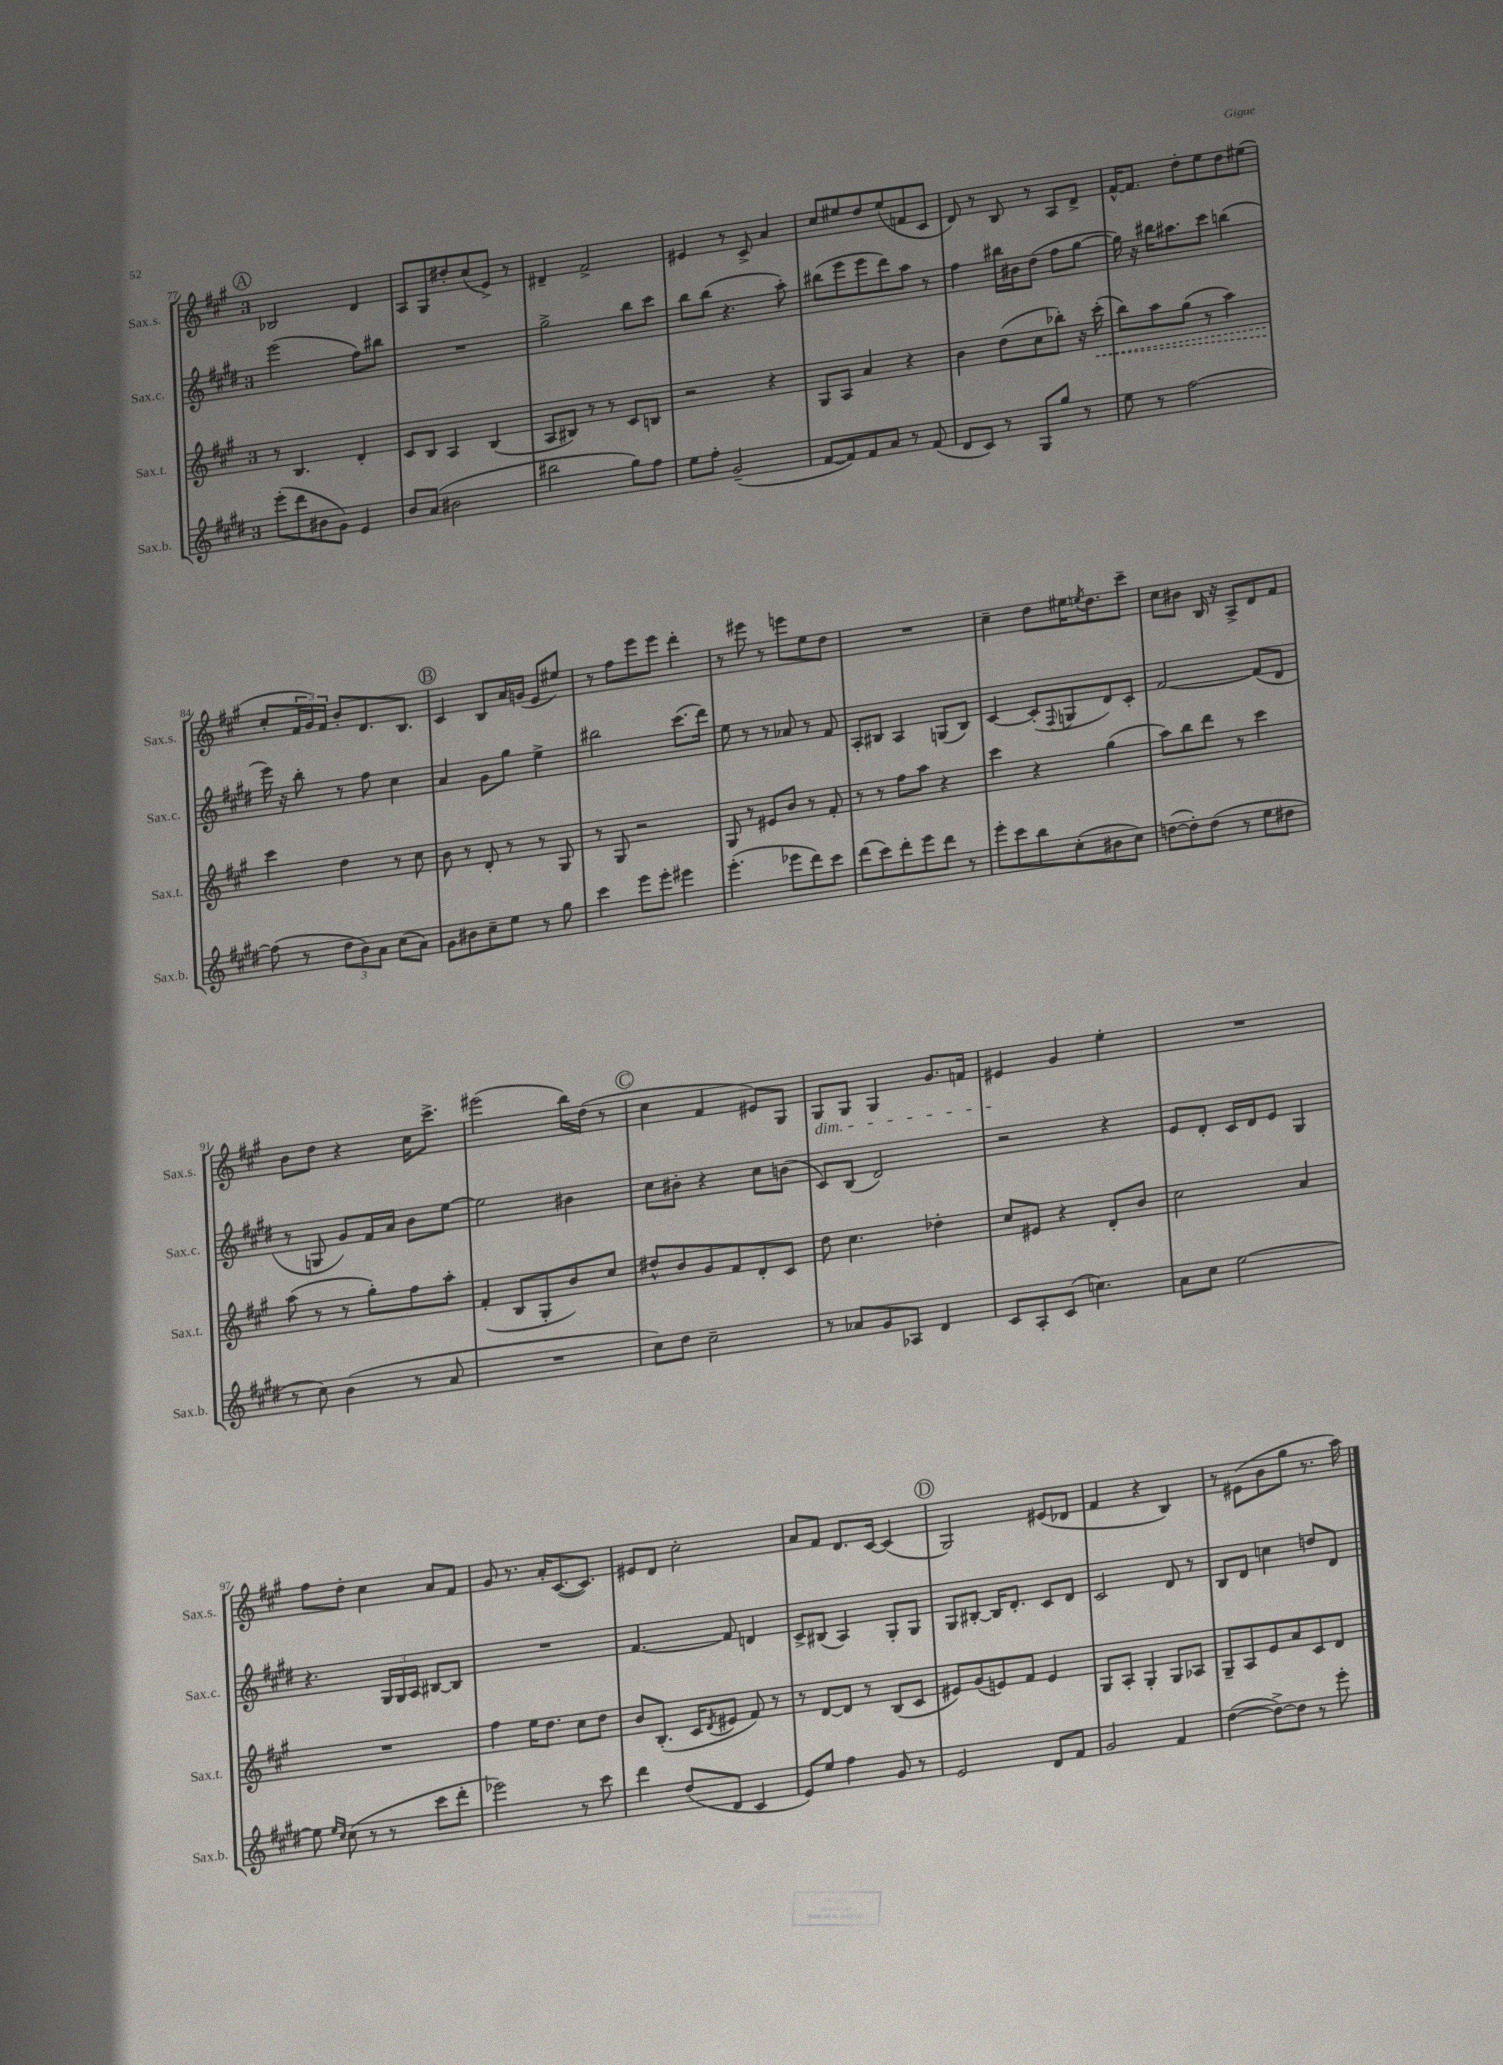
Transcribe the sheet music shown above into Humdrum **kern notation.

**kern	**kern	**dynam	**kern	**kern
*part4	*part3	*part3	*part2	*part1
*staff4	*staff3	*staff3	*staff2	*staff1
*I"Sax.b.	*I"Sax.t.	*	*I"Sax.c.	*I"Sax.s.
*I'Sax.b.	*I'Sax.t.	*	*I'Sax.c.	*I'Sax.s.
*clefG2	*clefG2	*	*clefG2	*clefG2
*k[f#c#g#d#]	*k[f#c#g#]	*	*k[f#c#g#d#]	*k[f#c#g#]
*M3/4	*M3/4	*	*M3/4	*M3/4
!!LO:REH:place=s1:t=A
=77	=77	=77	=77	=77
(8eee'\L	8r	.	(2eee\	2B-X/
8ddd#\	4.B/	.	.	.
8b#X\	.	.	.	.
8g#\J)	.	.	.	.
4e/	4d'/	.	8ff#\L)	4d/
.	.	.	8bb#X\J	.
=78	=78	=78	=78	=78
8b/L	8c#/L	.	2.r	8A/L
(8a/J	8B/J	.	.	8G#/
2b#X\	4A/	.	.	8dd#X'/
.	.	.	.	(8cc#/
.	(4B/	.	.	8e^/J)
.	.	.	.	8r
=79	=79	=79	=79	=79
2bb#X\	8A/L	.	2gg#^\	4d#X~/
.	8B#X/J)	.	.	.
.	8r	.	.	2f#^/
.	8r	.	.	.
8gg#\L)	8c#/L	.	8bb\L	.
8ff#\J	8Bn/J	.	8ccc#\J	.
=80	=80	=80	=80	=80
8ee\L	2r	.	8bb\L	4e#X/
8ff#'\J	.	.	(8bb\J	.
(2g#~/	.	.	4.r	8r
.	.	.	.	8c#^/
.	4r	.	.	4a/
.	.	.	8aa'\)	.
=81	=81	=81	=81	=81
[8f#/L	8G#/L	.	(8bb#X\L	8cc#/L
8f#/])	8A/J	.	8eee\	8ee#X/
8f#/	4a/	.	8eee\	8dd/
8a/J	.	.	8ddd#\)	(8ee#/
8r	4r	.	8aa\J	8fn/
(8f#/	.	.	8r	8c#/J
=82	=82	=82	=82	=82
8d#/L	4b\	.	4ff#\	8d/)
8c#/J)	.	.	.	8r
8r	(8dd\L	.	16bb#X\LL	8B/
.	.	.	16b#X\J	.
8G#/L	8cc#\	.	(8dd#\J	8r
8gg#/J	8bb-X'\J)	.	8ff#\L	8A/L
8r	16r	.	[8gg#\J	8d^/J
!	!	!LO:HP:b	!	!
.	(16ccc#'\	<	.	.
=83	=83	=83	=83	=83
8ee\	8bb\L)	.	16gg#\])	[16f#^^/KL
.	.	.	16r	8.f#/J]
8r	8aa\	.	16bb#X\KL	.
.	.	.	8.aa#X\	.
[2ff#\	(8gg#\J	.	.	8dd'\L
.	8r	.	8ccc#\J	8ee\
.	4aa\)	.	(4bbn\	8dd\
.	.	.	.	(8ee#X\J
!!LO:LB:g=z
=84	=84	=84	=84	=84
(8ff#\]	4ccc#\	.	16eee\)	8cc#'/L
.	.	.	16r	.
8r	.	.	8bb'\	24f#/L
.	.	.	.	24g#/)
.	.	.	.	24f#/JJ
12dd#\L	4dd\	[	8r	8b'/L
12b\)	.	.	.	.
.	.	.	8ff#\	8.d/
12a\J	.	.	.	.
(8cc#\L	8r	.	4cc#\	.
.	.	.	.	8.B/J
8a\J)	8cc#\	.	.	.
!!LO:REH:place=s1:t=B
=85	=85	=85	=85	=85
8g#\L	8b\	.	4a/	4c#/
8b#X\	8r	.	.	.
8cc#~\	8d'/	.	8g#\L	8B/L
8ee\J	8r	.	8gg#\J	16a/L
.	.	.	.	(16gn/JJ
8r	8r	.	4ee^\	8e/L
8gg#\	8G#/	.	.	8ee#X/J)
=86	=86	=86	=86	=86
4ccc#\	8r	.	2bb#X\	8r
.	8G#/	.	.	8ff#\L
8eee\L	2r	.	.	8eee\
8eee'\J	.	.	.	8eee\J
4eee#X\	.	.	(8.ccc#\L	4ddd'\
.	.	.	16ddd#\Jk)	.
=87	=87	=87	=87	=87
(4.eee'\	8G#/	.	8ee\	8r
.	8r	.	8r	8eee#X\
.	8e#X/L	.	8r	8r
8eee-X\L	8b/J	.	8a-X/	8eeen\L
8ddd#\)	8r	.	8r	8ee\
8ccc#\J	8f#'/	.	8f#/	8dd\J
=88	=88	=88	=88	=88
(8ddd#\L	8r	.	8A'/L	2.r
8ccc#\)	8r	.	8B#X/J	.
8ddd#'\	8ff#\L	.	4A/	.
8eee\	8aa\J	.	.	.
8ddd#\J	4r	.	(8Gn/L	.
8r	.	.	8B#/J)	.
=89	=89	=89	=89	=89
8eee'\L	4ccc#\	.	[4c#/	4cc#~\
8ccc#\	.	.	.	.
8bb\	4r	.	(8c#'/L]	8dd\L
.	.	.	8qqF#/	.
(8cc#'\	.	.	8Gn/	16ee#X\K
.	.	.	.	8qeen/
.	.	.	.	8.dd\
8b#X\	(4gg#\	.	8d#/)	.
8cc#\J)	.	.	8c#'/J	8ccc#~\J
=90	=90	=90	=90	=90
([8ddn\L	8aa\L)	.	[2f#/	8cc#\L
8dd'\])	8bb\	.	.	8b#X\J
(8dd\J	8ddd\J	.	.	16B/
.	.	.	.	16r
8r	8r	.	.	8A^/L
8ee\L	4ccc#\	.	(8f#/L]	8d/
8dd#X\J	.	.	8d#/J	8f#/J
!!LO:LB:g=z
=91	=91	=91	=91	=91
8r	(8aa\	.	8r	8b\L
8cc#\)	8r	.	8Gn/	8dd\J
(4b\	8r	.	8g#/L)	4r
.	8gg#'\L)	.	16f#/L	.
.	.	.	16a/JJ	.
8r	8ff#\	.	8b\L	16cc#\KL
.	.	.	.	8.ccc#^\J
8a/	8aa'\J	.	[8ee\J	.
=92	=92	=92	=92	=92
2.r	(4f#'/	.	2ee\]	(2eee#X\
.	8B/L	.	.	.
.	8G#'/	.	.	.
.	8b/)	.	4b#X\	16bb\LL)
.	.	.	.	(16dd\JJ
.	8cc#/J	.	.	8r
!!LO:REH:place=s1:t=C
=93	=93	=93	=93	=93
8cc#\L)	8dd#X^^/L	.	8cc#\L	4cc#\
8dd#\J	8b/	.	8b#X'\J	.
2cc#~\	8g#/	.	4r	4f#/
.	8f#/	.	.	.
.	8d'/	.	8cc#\L	8e#X/L)
.	8c#/J	.	(8bn\J	8G#/J
=94	=94	=94	=94	=94
!	!	!	!	!LO:TX:b:i:t=dim.
8r	8dd\	.	8c#/L)	8G#/L
8a-X/L	4.cc#\	.	(8B/J	8G#/J
8g#/	.	.	2d#/)	4G#/
8A-X/J	.	.	.	.
4d#/	4dd-X'\	.	.	8.g#/L
.	.	.	.	16fn/Jk
=95	=95	=95	=95	=95
8c#/L	8cc#/L	.	2r	4e#X/
8A'/	8e#X/J	.	.	.
(8c#/J	4r	.	.	4g#/
4.ccn\)	.	.	.	.
.	8d'/L	.	4r	4ee'\
.	8b/J	.	.	.
=96	=96	=96	=96	=96
8a\L	2cc#\	.	8e/L	2.r
8cc#\J	.	.	8d#'/J	.
[2ee\	.	.	16c#/LL	.
.	.	.	16d#/J	.
.	.	.	8e/J	.
.	4a/	.	4G#/	.
!!LO:LB:g=z
=97	=97	=97	=97	=97
8ee\]	2.r	.	4.r	8ff#\L
16qqee/LL	.	.	.	.
16qqcc#/JJ	.	.	.	.
(8cc#\	.	.	.	8dd'\J
8r	.	.	.	4cc#\
8r	.	.	24G#/LL	.
.	.	.	24G#/	.
.	.	.	24A/JJ	.
8ccc#\L	.	.	[8B#X/L	8a/L
8ddd#'\J	.	.	8B#/J]	8f#/J
=98	=98	=98	=98	=98
2eee-X\)	4ff#\	.	2.r	8g#/
.	.	.	.	8.r
.	16ee\KL	.	.	.
.	8.dd\J	.	.	16a'/KL
.	.	.	.	([8.c#/
8r	8cc#\L	.	.	.
.	.	.	.	8.c#/J])
8ccc#\	8dd\J	.	.	.
=99	=99	=99	=99	=99
4ddd#\	8b/L	.	[4.f#/	8e#X/L
.	(8.B'/J	.	.	8d/J
(8dd#/L	.	.	.	2cc#'\
.	16c#/KL	.	.	.
.	8qd/	.	.	.
8d#/J	8e#X/J	.	8f#/]	.
4c#/	8f#/)	.	4dn/	.
.	8r	.	.	.
=100	=100	=100	=100	=100
8e/L)	8r	.	8c#^/L	8a/L
8ee/J	[8d/L	.	(8B#X/J	8f#/J
4ff#\	8d/J]	.	4A/)	8.d/L
.	8r	.	.	.
.	.	.	.	[16c#/Jk
8g#/	(8B/L	.	8G#'/L	(4c#/]
8r	8c#/J	.	8G#/J	.
!!LO:REH:place=s1:t=D
=101	=101	=101	=101	=101
2e/	8e#X/L)	.	8G#/L	2G#/)
.	(8g#/	.	[8B#X'/J	.
.	8en/)	.	16B#/KL]	.
.	.	.	8.d#'/J	.
.	8f#/J	.	.	.
8d#/L	4e/	.	8c#/L	(8e#X/L
8f#/J	.	.	8d#/J	8d-X/J
=102	=102	=102	=102	=102
2g#/	8G#/L	.	2c#/	4f#/
.	8A'/J	.	.	.
.	4G#'/	.	.	4r
4f#/	8G#/L	.	8d#/	4B/)
.	8A-X/J	.	8r	.
=103	=103	=103	=103	=103
([4dd#\	8G#~/L	.	8B/L	8r
.	8A/	.	8d#/J	(8e#X\L
8dd#^\L_)	8e/	.	4ccn\	8b\
8dd#\J]	8a/	.	.	8gg#\J
8r	8c#/	.	8ddn/L	8.r
8eee'\	8d/J	.	8d#/J	.
.	.	.	.	16aa\)
==	==	==	==	==
*-	*-	*-	*-	*-
